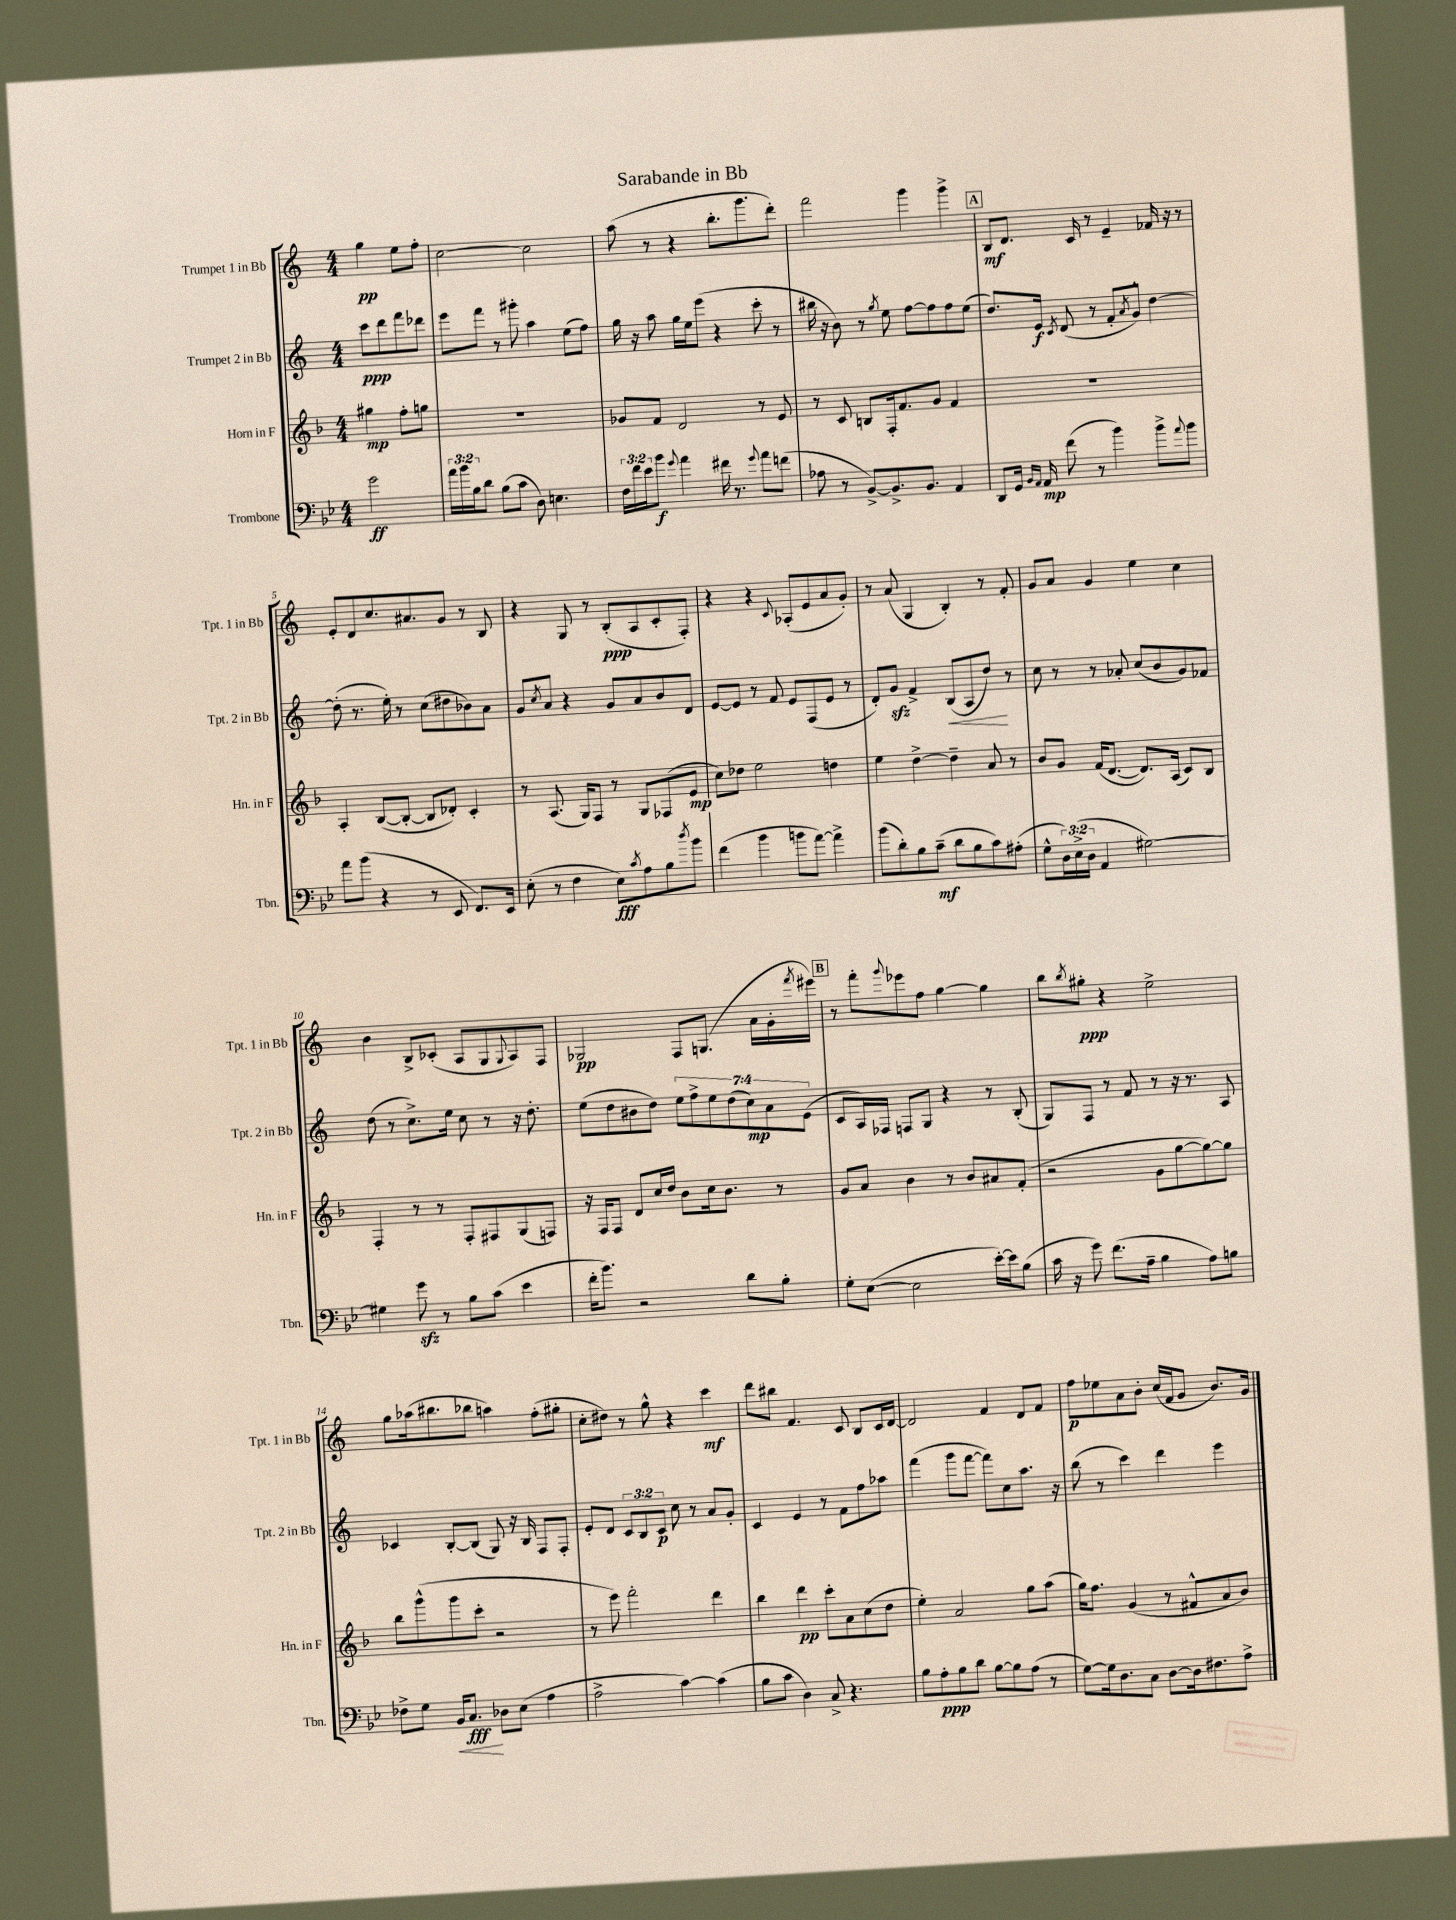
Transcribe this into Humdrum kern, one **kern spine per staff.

**kern	**dynam	**kern	**dynam	**kern	**dynam	**kern	**dynam
*part4	*part4	*part3	*part3	*part2	*part2	*part1	*part1
*staff4	*staff4	*staff3	*staff3	*staff2	*staff2	*staff1	*staff1
*I"Trombone	*	*I"Horn in F	*	*I"Trumpet 2 in Bb	*	*I"Trumpet 1 in Bb	*
*I'Tbn.	*	*I'Hn. in F	*	*I'Tpt. 2 in Bb	*	*I'Tpt. 1 in Bb	*
*clefF4	*	*clefG2	*	*clefG2	*	*clefG2	*
*k[b-e-]	*	*k[b-]	*	*k[]	*	*k[]	*
*M4/4	*	*M4/4	*	*M4/4	*	*M4/4	*
=	=	=	=	=	=	=	=
2g\	ff	4gg#X\	mp	8ccc\L	ppp	4gg\	pp
.	.	.	.	8ddd\	.	.	.
.	.	8ff'\L	.	8fff\	.	8ee\L	.
.	.	8ggn\J	.	8ddd-X\J	.	8ff'\J	.
=1	=1	=1	=1	=1	=1	=1	=1
24a\LL	.	1r	.	8eee\L	.	[2cc\	.
24b-\	.	.	.	.	.	.	.
24B-\J	.	.	.	.	.	.	.
8d\J	.	.	.	8fff\J	.	.	.
(8B-\L	.	.	.	8r	.	.	.
8c\J	.	.	.	8ggg#X'\	.	.	.
8D\)	.	.	.	4aa\	.	2cc\]	.
4.En\	.	.	.	.	.	.	.
.	.	.	.	(8ee\L	.	.	.
.	.	.	.	8ff\J)	.	.	.
=2	=2	=2	=2	=2	=2	=2	=2
24F\LL	.	8g-X/L	.	16gg\	.	(8aa\	.
24f\	.	.	.	.	.	.	.
.	.	.	.	16r	.	.	.
24e-\J	.	.	.	.	.	.	.
8b-\J	f	8f/J	.	8aa\	.	8r	.
8qqg/	.	.	.	.	.	.	.
4a\	.	2d/	.	16gg\LL	.	4r	.
.	.	.	.	16ee\J	.	.	.
.	.	.	.	(8eee\J	.	.	.
16f#X\	.	.	.	4r	.	8.bb'\L	.
8.r	.	.	.	.	.	.	.
.	.	.	.	.	.	8.ggg\	.
8qqg/	.	.	.	.	.	.	.
8a\L	.	8r	.	8ccc'\	.	.	.
(8fn\J	.	8e/	.	8r	.	8ddd'\J)	.
=3	=3	=3	=3	=3	=3	=3	=3
8A-X\	.	8r	.	16bb#X\	.	2fff\	.
.	.	.	.	16r	.	.	.
8r	.	8c/	.	8b\)	.	.	.
[8BB-^/L)	.	8Bn/L	.	8r	.	.	.
.	.	.	.	8qgg/	.	.	.
8.BB-^/]	.	16F'/k	.	8ee\	.	.	.
.	.	8.f/	.	.	.	.	.
.	.	.	.	[8ff\L	.	4ggg\	.
8.BB-/J	.	.	.	.	.	.	.
.	.	8g/J	.	8ff\]	.	.	.
4AA/	.	4f/	.	8ff\	.	4ggg^\	.
.	.	.	.	(8ee\J	.	.	.
!!LO:REH:place=s1:t=A
=4	=4	=4	=4	=4	=4	=4	=4
8DD/L	.	1r	.	8.dd/L)	.	8B/L	mf
16GG/Jk	.	.	.	.	.	8.d/J	.
16qqBB-/LL	.	.	.	.	.	.	.
16qqAA/JJ	.	.	.	.	.	.	.
16AA/	mp	.	.	16e/Jk	f	.	.
.	.	.	.	8qc/	.	.	.
(8f\	.	.	.	(8d/	.	.	.
.	.	.	.	.	.	16c/	.
8r	.	.	.	8r	.	8r	.
4b-\)	.	.	.	8f'/L	.	4e~/	.
.	.	.	.	8qa/	.	.	.
.	.	.	.	8g^^/J)	.	.	.
8b-^\L	.	.	.	[4dd\	.	16f-X/	.
.	.	.	.	.	.	16r	.
8qqa/	.	.	.	.	.	.	.
8b-\J	.	.	.	.	.	8r	.
!!LO:LB:g=z
=5	=5	=5	=5	=5	=5	=5	=5
8a\L	.	4A'/	.	(8dd'\]	.	8e'/L	.
(8b-\J	.	.	.	8.r	.	8d/	.
4r	.	([8B-/L	.	.	.	8.cc/	.
.	.	.	.	16ee'\)	.	.	.
.	.	8B-'/J_	.	8r	.	.	.
.	.	.	.	.	.	8.a#X/	.
8r	.	8B-/L]	.	(8cc\L	.	.	.
8EE-/	.	8d-X'/J)	.	8dd#X\	.	8g/J	.
8.FF/L)	.	4c'/	.	8b-X\)	.	8r	.
.	.	.	.	8a\J	.	8B/	.
16EE-/Jk	.	.	.	.	.	.	.
=6	=6	=6	=6	=6	=6	=6	=6
(8E-'\	.	8r	.	8g/L	.	4r	.
.	.	.	.	8qcc/	.	.	.
8r	.	(8.A/	.	8a/J	.	.	.
4F\	.	.	.	4r	.	8G/	.
.	.	16G/KL)	.	.	.	.	.
.	.	8F/J	.	.	.	8r	.
8E-\L)	fff	8r	.	8g/L	.	(8B'/L	ppp
8qc/	.	.	.	.	.	.	.
8A\	.	8G/L	.	8a/	.	8A/	.
8B-\	.	(8F-X/	.	8b/	.	8c'/	.
8qdd/	.	.	.	.	.	.	.
8b-\J	.	8e/J	mp	8d/J	.	8F'/J)	.
=7	=7	=7	=7	=7	=7	=7	=7
(4f\	.	8cc\L)	.	[8e/L	.	4r	.
.	.	8dd-X\J	.	8e/J]	.	.	.
4b-\	.	2ee\	.	8r	.	4r	.
.	.	.	.	8f/	.	.	.
.	.	.	.	.	.	8qqc/	.
8bn\L	.	.	.	8e/L	.	(8A-X'/L	.
[8a\J)	.	.	.	(8F/	.	8e/	.
4a^\]	.	4ddn\	.	8e/J	.	8a/	.
.	.	.	.	8r	.	8g'/J)	.
=8	=8	=8	=8	=8	=8	=8	=8
(8b-\L	.	4ee\	.	8d'/L)	.	8r	.
8d'\)	.	.	.	8gzz/J	.	(8a/	.
8B-\	.	[4dd^\	.	4f^/	.	4G/	.
(8c~\J	mf	.	.	.	.	.	.
!	!	!	!	!	!LO:HP:b	!	!
8d\L	.	4dd~\]	.	(8B/L	<	4B'/)	.
8B-\	.	.	.	8A/	.	.	.
8c\)	.	8a/	.	8dd/J)	.	8r	.
(8A#X'\J	.	8r	.	8r	[	8f'/	.
=9	=9	=9	=9	=9	=9	=9	=9
8G^^\L	.	8b-/L	.	8cc\	.	8g/L	.
24D\L)	.	8g/J	.	8r	.	8a/J	.
(24E-^\	.	.	.	.	.	.	.
24D\JJ	.	.	.	.	.	.	.
4AA/	.	(16f/KL	.	8r	.	4g/	.
.	.	[8.d/J	.	.	.	.	.
.	.	.	.	8a-X'/	.	.	.
[2G#X\)	.	8.d/L])	.	(8cc/L	.	4ee\	.
.	.	.	.	8b/	.	.	.
.	.	(16A/Jk	.	.	.	.	.
.	.	8c/L)	.	8g/)	.	4cc\	.
.	.	8B-/J	.	8f-X/J	.	.	.
!!LO:LB:g=z
=10	=10	=10	=10	=10	=10	=10	=10
4G#X\]	.	4F'/	.	(8dd\	.	4b\	.
.	.	.	.	8r	.	.	.
8gzz\	.	8r	.	8.cc^\L)	.	8B^/L	.
8r	.	8r	.	.	.	(8c-X'/J	.
.	.	.	.	16ee\Jk	.	.	.
8B-\L	.	8F'/L	.	8cc\	.	8A/L	.
(8c\J	.	8F#X/	.	8r	.	8G/	.
.	.	.	.	.	.	8qqG/	.
4e-\	.	(8G/	.	16r	.	8A/)	.
.	.	.	.	8.dd'\	.	.	.
.	.	8Fn/J)	.	.	.	8F/J	.
=11	=11	=11	=11	=11	=11	=11	=11
16f'\KL	.	16r	.	(8ee\L	.	2G-X/	pp
8.b-\J)	.	16F/KL	.	.	.	.	.
.	.	8F/J	.	8dd\	.	.	.
2r	.	8d/L	.	8b#X\	.	.	.
.	.	16cc/L	.	8dd\J)	.	.	.
.	.	16dd/JJ	.	.	.	.	.
.	.	8b-\L	.	14ee\L	.	8F/L	.
.	.	.	.	14ff^\	.	.	.
.	.	16cc\k	.	.	.	(8.Gn/J	.
.	.	.	.	14ee\	.	.	.
.	.	8.b-\J	.	.	.	.	.
.	.	.	.	(14dd\	.	.	.
8d\L	.	.	.	.	.	.	.
.	.	.	.	14cc\)	mp	.	.
.	.	.	.	.	.	16a\LL	.
.	.	.	.	14a\	.	.	.
8B-'\J	.	8r	.	.	.	16g'\	.
.	.	.	.	(14e\J	.	.	.
.	.	.	.	.	.	8qfff/	.
.	.	.	.	.	.	16eee#X\JJ)	.
!!LO:REH:place=s1:t=B
=12	=12	=12	=12	=12	=12	=12	=12
8G'\L	.	8g/L	.	8c/L	.	8r	.
([8E-\J	.	8a/J	.	16A/L)	.	8fff'\L	.
.	.	.	.	16F-X/JJ	.	.	.
.	.	.	.	.	.	8qqggg/	.
2E-\]	.	4b-\	.	8Fn/L	.	8eee-X\	.
.	.	.	.	8G/J	.	8ff\J	.
.	.	8r	.	4r	.	[4gg\	.
.	.	8b-/L	.	.	.	.	.
[16e-'\LL)	.	8a#X/	.	8r	.	4gg\]	.
16e-\J]	.	.	.	.	.	.	.
(8B-\J	.	(8f'/J	.	(8B'/	.	.	.
=13	=13	=13	=13	=13	=13	=13	=13
16c\	.	2r	.	8G/L)	.	8bb\L	.
16r	.	.	.	.	.	.	.
.	.	.	.	.	.	8qbb/	.
8g\)	.	.	.	8F/J	.	8gg#X'\J	ppp
(8.f\L	.	.	.	8r	.	4r	.
.	.	.	.	8f/	.	.	.
16A~\Jk	.	.	.	.	.	.	.
4B-\	.	8g\L	.	8r	.	2ee^\	.
.	.	[8gg\	.	16r	.	.	.
.	.	.	.	8.r	.	.	.
8A\L)	.	8gg\_)	.	.	.	.	.
8Bn\J	.	8gg\J]	.	8A/	.	.	.
!!LO:LB:g=z
=14	=14	=14	=14	=14	=14	=14	=14
8F-X^\L	.	8bb-\L	.	4c-X/	.	8gg\L	.
8G\J	.	(8ggg^^\	.	.	.	(16aa-X\k	.
.	.	.	.	.	.	8.bb#X\	.
!	!LO:HP:b	!	!	!	!	!	!
16BB-/KL	<	8ggg\	.	[8B'/L	.	.	.
8.C/J	fff	.	.	.	.	.	.
.	.	8ccc'\J	.	(8B/J]	.	8bb-X\J	.
8D-X\L	[	2r	.	8G/)	.	4aan\)	.
(8E-\J	.	.	.	16r	.	.	.
.	.	.	.	16B/	.	.	.
4A\	.	.	.	8F/L	.	(8ff'\L	.
.	.	.	.	8F'/J	.	8gg#X'\J	.
=15	=15	=15	=15	=15	=15	=15	=15
2A^\	.	8r	.	8e'/L	.	8cc'\L	.
.	.	8eee\)	.	8d/J	.	8dd#X\J)	.
.	.	2fff'\	.	12c/L	.	8r	.
.	.	.	.	12B/	.	.	.
.	.	.	.	.	.	8gg^^\	.
.	.	.	.	12c/J	p	.	.
[4c\)	.	.	.	8cc\	.	4r	.
.	.	.	.	8r	.	.	.
(4c\]	.	4ddd\	.	8a/L	.	4ccc\	mf
.	.	.	.	8g'/J	.	.	.
=16	=16	=16	=16	=16	=16	=16	=16
8B-\L	.	4bb-\	.	4c/	.	8ddd\L	.
8c\J	.	.	.	.	.	8bb#X\J	.
4D\)	.	4ddd\	pp	4e/	.	4.f/	.
8C^/	.	8ccc'\L	.	8r	.	.	.
4.r	.	8a\	.	8f\L	.	8c/	.
.	.	(8cc\	.	8ff\	.	8B/L	.
.	.	8dd\J	.	8aa-X\J	.	16c/L	.
.	.	.	.	.	.	[16d/JJ	.
=17	=17	=17	=17	=17	=17	=17	=17
8B-\L	.	4ee'\)	.	(4fff\	.	2d/]	.
8A'\	ppp	.	.	.	.	.	.
8B-\	.	2a/	.	8ggg\L	.	.	.
8d\J	.	.	.	[8fff\J	.	.	.
[8B-\L	.	.	.	8fff\L])	.	4f/	.
8B-\]	.	.	.	8cc\	.	.	.
(8A\J	.	8gg\L	.	8.aa\J	.	8d/L	.
8r	.	(8aa\J	.	.	.	8f/J	.
.	.	.	.	16r	.	.	.
=18	=18	=18	=18	=18	=18	=18	=18
[8G\L)	.	16gg\KL)	.	(8bb\	.	8ff\L	p
.	.	8.ff\J	.	.	.	.	.
16G\k]	.	.	.	8r	.	8ee-X\	.
8.D\	.	.	.	.	.	.	.
.	.	(4g/	.	4ccc\)	.	8a\	.
8C\J	.	.	.	.	.	8b'\J	.
[8D\L	.	8r	.	4ddd\	.	(16cc/LL	.
.	.	.	.	.	.	16f/J	.
16D\k]	.	8f#X^^/L	.	.	.	8g/J	.
8.F#X\	.	.	.	.	.	.	.
.	.	8a/	.	4eee\	.	8.b/L)	.
8A^\J	.	8b-/J)	.	.	.	.	.
.	.	.	.	.	.	16g/Jk	.
==	==	==	==	==	==	==	==
*-	*-	*-	*-	*-	*-	*-	*-
